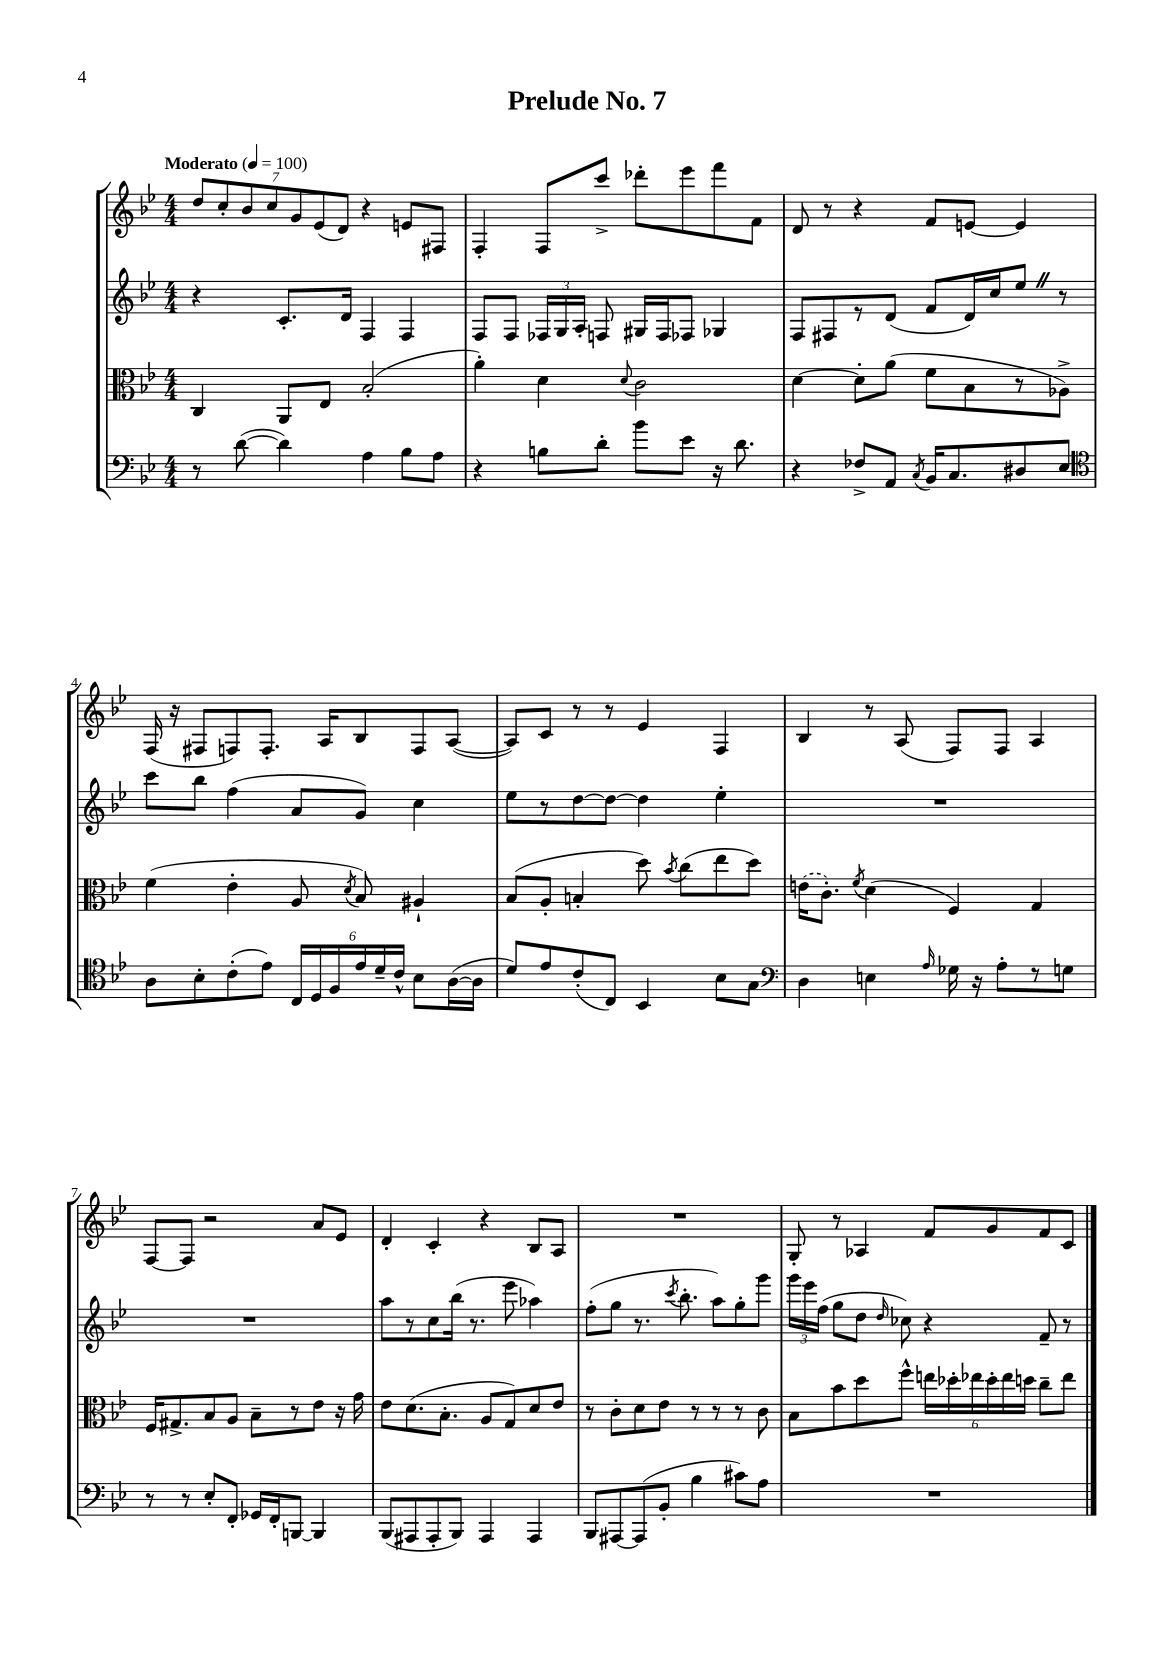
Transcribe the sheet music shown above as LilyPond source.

\header { title = "Prelude No. 7" }
<<
\new StaffGroup <<
\new Staff = "s0" {
    \clef treble \key bes \major \numericTimeSignature \time 4/4 \tempo "Moderato" 4 = 100
    \autoBeamOff \tuplet 7/4 { d''8[ c''8-. bes'8 c''8 g'8 ees'8( d'8]) } r4 e'8[ fis8] |
    f4-. f8[ c'''8]-> des'''8[-. ees'''8 f'''8 f'8] |
    d'8 r8 r4 f'8[ e'8]~ e'4 |
    f16( r16 fis8[ f8) f8.]-. a16[ bes8 f8 a8]~( |
    a8[) c'8] r8 r8 ees'4 f4 |
    bes4 r8 a8( f8[) f8] a4 |
    f8[~ f8] r2 a'8[ ees'8] |
    d'4-. c'4-. r4 bes8[ a8] |
    R1 |
    g8-. r8 aes4 f'8[ g'8 f'8 c'8] \bar "|." |
}
\new Staff = "s1" {
    \clef treble \key bes \major \numericTimeSignature \time 4/4
    \autoBeamOff r4 c'8.[-. d'16] f4 f4 |
    f8[ f8] \tuplet 3/2 { fes16[ g16 a16]-. } f8 gis16[ f16 fes8] ges4 |
    f8[ fis8 r8 d'8]( f'8[ d'16) c''16 ees''8] \once \override BreathingSign.text = \markup { \musicglyph "scripts.caesura.straight" } \breathe r8 |
    c'''8[ bes''8] f''4( a'8[ g'8]) c''4 |
    ees''8[ r8 d''8~ d''8]~ d''4 ees''4-. |
    R1 |
    R1 |
    a''8[ r8 c''8 bes''16]( r8. ees'''8 aes''4) |
    f''8[-.( g''8] r8. \acciaccatura { c'''8 } bes''8.-. a''8[) g''8-. g'''8] |
    \tuplet 3/2 { g'''16[ ees'''16 f''16]( } g''8[ d''8] \grace { d''16 } ces''8) r4 f'8-- r8 \bar "|." |
}
\new Staff = "s2" {
    \clef alto \key bes \major \numericTimeSignature \time 4/4
    \autoBeamOff c4 a,8[ ees8] bes2-.( |
    a'4-.) d'4 \appoggiatura { d'8 } c'2 |
    d'4~ d'8[-. a'8]( f'8[ bes8 r8 aes8]->) |
    f'4( ees'4-. a8 \acciaccatura { d'8 } bes8) ais4-! |
    bes8[( a8]-. b4-. d''8) \acciaccatura { bes'8 } c''8[( ees''8 d''8]) |
    \once \slurDashed e'16[( c'8.]-.) \acciaccatura { f'8 } d'4( f4) g4 |
    f16[ gis8.-> bes8 a8] bes8[-- r8 ees'8] r16 g'16 |
    ees'8[ d'8.( bes8.]-. a8[ g8) d'8 ees'8] |
    r8 c'8[-. d'8 ees'8] r8 r8 r8 c'8 |
    bes8[ bes'8 d''8 f''8]-^ \tuplet 6/4 { e''16[ des''16-. ees''16 des''16-. ees''16 d''16] } c''8[-- ees''8] \bar "|." |
}
\new Staff = "s3" {
    \clef bass \key bes \major \numericTimeSignature \time 4/4
    \autoBeamOff r8 d'8~( d'4) a4 bes8[ a8] |
    r4 b8[ d'8]-. bes'8[ ees'8] r16 d'8. |
    r4 fes8[-> a,8] \acciaccatura { c8 } bes,16[ c8. dis8 ees8] |
    \clef tenor a8[ bes8-. c'8-.( ees'8]) \tuplet 6/4 { c16[ d16 f16 ees'16 d'16-- c'16]-^ } bes8[ a16~( a16] |
    d'8[) ees'8 c'8-.( c8]) bes,4 bes8[ g8] |
    \clef bass d4 e4 \grace { a16 } ges16 r16 a8[-. r8 g8] |
    r8 r8 ees8[-. f,8]-. ges,16[ f,16-. b,,8]~ b,,4 |
    bes,,8[( ais,,8 ais,,8-. bes,,8]) ais,,4 ais,,4 |
    bes,,8[ ais,,8~ ais,,8( bes,8]-. bes4 cis'8[) a8] |
    R1 \bar "|." |
}
>>
>>
